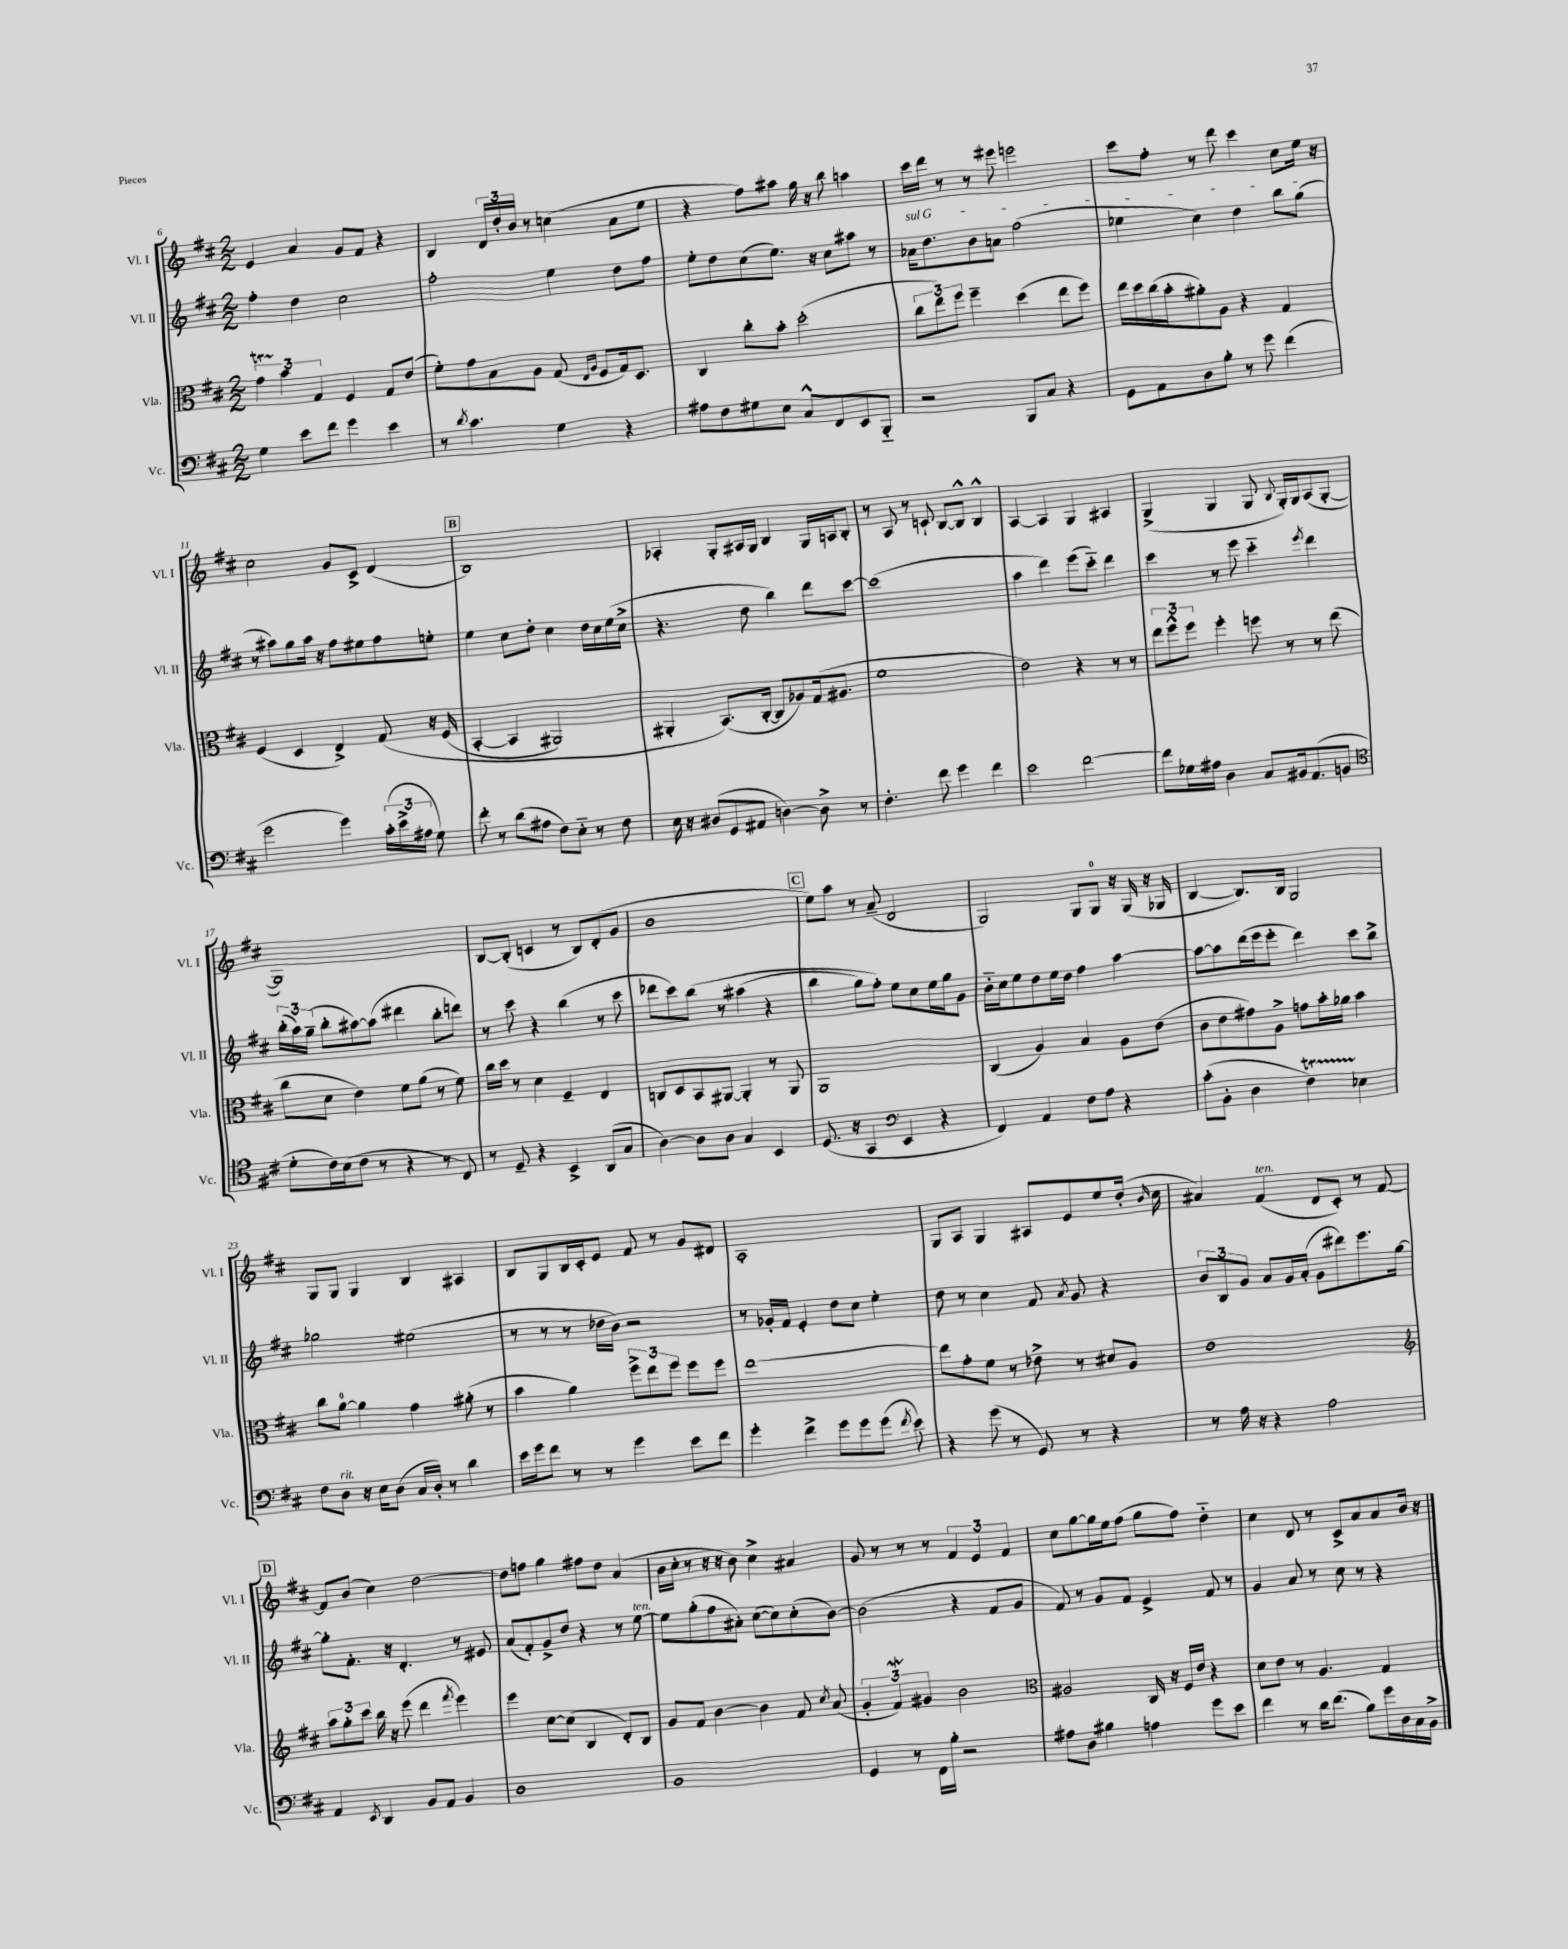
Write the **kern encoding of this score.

**kern	**kern	**kern	**kern
*part4	*part3	*part2	*part1
*staff4	*staff3	*staff2	*staff1
*I"Vc.	*I"Vla.	*I"Vl. II	*I"Vl. I
*I'Vc.	*I'Vla.	*I'Vl. II	*I'Vl. I
*clefF4	*clefC3	*clefG2	*clefG2
*k[f#c#]	*k[f#c#]	*k[f#c#]	*k[f#c#]
*M2/2	*M2/2	*M2/2	*M2/2
=6	=6	=6	=6
4G\	6gT\	4ff#'\	4e/
.	6b\	.	.
8e\L	.	4dd\	4a/
.	6G/	.	.
8f#\J	.	.	.
4g\	4F#/	2cc#\	8g/L
.	.	.	8f#/J
4e\	8G/L	.	4r
.	(8e/J	.	.
=7	=7	=7	=7
8r	8f#'\L)	2ff#'\	4B/
8qd/	.	.	.
4.c#\	8g\	.	.
.	8B\	.	24d/LL
.	.	.	24dd'/
.	.	.	24b/JJ
.	8A\J	.	8r
4G\	(8G/	4ee\	(4ccn\
.	16qqE/LL	.	.
.	16qqA/JJ	.	.
.	8F#/L	.	.
4r	16G/k)	8dd\L	8a\L
.	8.D/J	.	.
.	.	8ff#\J	8ee\J
=8	=8	=8	=8
8A#X\L	4C#/	8ee'\L	4r
8F#\	.	8dd\	.
8G#X\	8cc#'\L	(8cc#\	8ff#\L)
8E\J	8b'\J	8.ee\J)	8aa#X\J
8C#^^/L	(2dd'\	.	16gg\
.	.	16r	16r
8FF#/	.	8cc#\L	8bb\
8EE/	.	8aa#X\J	4aan\
8BBB/J	.	8r	.
=9	=9	=9	=9
!	!	!LO:TX:a:i:t=sul G	!
2r	12cc#\L	16a-X\KL	16ccc#\LL
.	.	8.dd\	16ddd\JJ
.	12ee\)	.	.
.	.	.	8r
.	12ff#\J	.	.
.	4ff#~\	8b\	8r
.	.	8an\J	8eee#X\
8BBB/L	(4dd\	(2ff#\	2eeen\
8C#/J	.	.	.
4r	8ee\L	.	.
.	8ff#\J)	.	.
=10	=10	=10	=10
8GG\L	16ee\LL	4ee-X\	8ccc#\L
.	16dd\	.	.
8AA\	(16cc#\	.	8ff#'\J
.	16b'\J	.	.
8D\	8a#X'\)	4cc#\)	8r
8B'\J	8A\J	.	8ddd\
8r	4r	4dd\	4ccc#\
8g\	.	.	.
(4f#\	4G/	8bb\L	8cc#\L
.	.	(8gg\J	16ee\Jk
.	.	.	16r
!!LO:LB:g=z
=11	=11	=11	=11
2g\	(4F#/	8r	2cc#\
.	.	8aa#X\L)	.
.	4D/	8gg\	.
.	.	16aa#\Jk	.
.	.	16r	.
4g\)	4E^/)	8ff#\L	8g/L
.	.	8ee#X\	8c#^/J
(24c#'\LL	(8G/	8ff#\	(4d/
24e^\	.	.	.
24A#X\JJ	.	.	.
8G\)	16r	8een'\J	.
.	(16F#/	.	.
!!LO:REH:place=s1:t=B
=12	=12	=12	=12
8f#'\	[4BB'/	4ee\	1B)
8r	.	.	.
(8d\L	4BB/]	8cc#\L	.
8A#X\J	.	8dd'\J	.
8F#\L)	2AA#X/)	4cc#\	.
8E\J	.	.	.
8r	.	16dd\LL	.
.	.	16cc#\	.
8F#\	.	(16ee\	.
.	.	16cc#^\JJ	.
=13	=13	=13	=13
16E\	4AA#X'/	4.r	4A-X'/
16r	.	.	.
(8D#X/L	.	.	.
8GG/	(8.BB/L)	.	8G'/L
8AA#X/J	.	8dd\	16A#X/L
.	[16C#'/Jk	.	16G/JJ
[4Dn\)	8C#/L]	4bb\)	4B/
.	8A-X/)	.	.
8D^\]	(16G/k	8ddd\L	16G/LL
.	8.A#X/J	.	16An/J
8r	.	[8ccc#\J	8B'/J
=14	=14	=14	=14
4.F#'\	1f#	(1ccc#]	8r
.	.	.	8A/
.	.	.	8r
8f#\	.	.	8cn`/
4g\	.	.	[8B/L
.	.	.	8B^^/J]
4f#\	.	.	4B^^/
=15	=15	=15	=15
2e\	2e\)	4aa\	[4A/
.	.	4ddd\)	4A/]
[2f#\	4r	(8eee\L	4G/
.	.	8ccc#\J)	.
.	8r	4ddd\	4A#X/
.	8r	.	.
=16	=16	=16	=16
8f#\L]	12ee\L	4ccc#\	(4G^/
.	12ff#^^\	.	.
16G-X\L	.	.	.
.	12ff#\J	.	.
16A#X\JJ	.	.	.
4D\	4ff#'\	8r	4G/
.	.	8eee\	.
8C#/L	8ffn\	4ccc#\	8G/
.	.	.	8qqB/
16BB#X/k	8r	.	16G'/LL)
(8.AA/	.	.	16G/J
.	.	8qeee/	.
.	8r	4ddd\	(8A/
8BBn/J	(8ee\	.	[8G'/J
!!LO:LB:g=z
=17	=17	=17	=17
*clefC4	*	*	*
8d'\L	8cc#\L	(24bb'\LL	1G])
.	.	24aa\)	.
.	.	(24gg~\JJ	.
16c#\L)	8d\J	8bb'\L	.
(16B\J	.	.	.
8c#\J	4e\)	[8aa#X\)	.
8r	.	(8aa#\J]	.
4r	8f#\L	4ddd#X\	.
.	(8a\J	.	.
8r	8r	8bb'\L	.
8C#/)	8f#\)	8dddn\J)	.
=18	=18	=18	=18
8r	16cc#\LL	8r	[8B/L
.	16dd\JJ	.	.
8D~/	8r	8ccc#\	(8B'/J]
4r	4d\	4r	4cn/
4BB^/	4F#~/	(4bb\	8r
.	.	.	8B/L)
(8AA/L	4E/	8r	(8d'/
8G/J	.	8ccc#\	8g/J
=19	=19	=19	=19
[4A\)	8Cn/L	8ddd-X\L	1b
.	8D/	8ccc#\)	.
8A\L]	8BB/	(8bb\J	.
8A\J	[8AA#X/J	8r	.
4G/	4AA#'/]	(4aa#X\	.
4BB/	8r	4r	.
.	8AA#/	.	.
!!LO:REH:place=s1:t=C
=20	=20	=20	=20
(8.D/	1AA	4bb\	8ee\L)
.	.	.	8aa\J
16r	.	.	.
4GG/	.	8gg\L)	8r
.	.	8ff#'\J)	(8a~/
*clefF4	*	*	*
4EE/	.	8ee\L	2d/
.	.	8cc#\	.
4r	.	16ee\L	.
.	.	16gg\J	.
.	.	8g\J	.
=21	=21	=21	=21
4FF#/)	(4C#/	16b\LL	2G/)
.	.	16cc#\J	.
.	.	8ee\	.
4AA/	4A/)	8dd\	.
.	.	16ee\L	.
.	.	16dd\JJ	.
8F#\L	4B/	4ff#\	8G/L
8A\J	.	.	8G/J
4r	8A\L	[4aa\	16r
.	.	.	(16G/
.	(8e\J	.	16r
.	.	.	16G-X/
=22	=22	=22	=22
(8c#'\L	8c#\L	8aa\L_	[4B/
8BB'\J	8e\	8aa\]	.
4D\	8g#X\)	(16ddd\L	8.B/L])
.	.	16eee\J	.
.	8A^\J	8eee'\J	.
.	.	.	16B/Jk
4F#t\)	8gn\L	4ddd\)	2G/
.	16b'\L	.	.
.	16a-X\JJ	.	.
4E-X\	4b\	8ccc#\L	.
.	.	8bb^\J	.
!!LO:LB:g=z
=23	=23	=23	=23
8F#\L	8cc#\L	2gg-X\	8G/L
!LO:TX:a:i:t=rit.	!	!	!
8D\J	[8a\J	.	8G/J
16r	4a\]	.	4G/
16E\KL	.	.	.
(8D\J	.	.	.
16C#/LL	4g\	(2ee#X\	4B/
16D'/JJ)	.	.	.
8r	.	.	.
4d\	(8a#X'\	.	4A#X/
.	8r	.	.
=24	=24	=24	=24
16e\LL	4b\	8r	8B/L
16g\J	.	.	.
8f#\J	.	8r	8G/
8r	4a\)	8r	16B/L
.	.	.	16c#'/J
8r	.	16dd-X\LL	8e/J
.	.	16b\JJ)	.
4g\	12ff#^\L	2r	8f#/
.	12ee\	.	.
.	.	.	8r
.	12ff#\J	.	.
8e\L	8ff#\L	.	8g/L
8f#\J	8ff#\J	.	8d#X/J
=25	=25	=25	=25
4g'\	[1ee	8r	1A'
.	.	16g-X'/LL	.
.	.	16f#/JJ	.
4f#^\	.	4e'/	.
8g\L	.	8dd\L	.
8g\	.	8cc#\J	.
(8g\J	.	4ee'\	.
8qf#/	.	.	.
8e\)	.	.	.
=26	=26	=26	=26
4r	8ee\L]	8dd\	8G/L
.	8g'\	8r	8A/J
(8g\	8f#\J	4cc#\	4G/
8r	8r	.	.
8GG/)	8e-X^\	8f#/	8A#X/L
.	.	8qa/	.
8r	8r	8g/	8e/
4r	8d#X/L	4r	8ee/
.	8A/J	.	(16dd'/Jk
.	.	.	16qqb/
.	.	.	16cc#\
=27	=27	=27	=27
8r	1e	12b/L	4a#X/)
.	.	12B/	.
16A\	.	.	.
.	.	12g/J	.
16r	.	.	.
!	!	!	!LO:TX:a:i:t=ten.
4r	.	8a/L	(4f#/
.	.	16g/L	.
.	.	(16a'/JJ	.
2A\	.	8g\L	8d/L
.	.	8ddd#X\)	8c#'/J)
.	.	8.eee\	8r
.	.	.	[8f#/
.	.	[16gg\Jk	.
!!LO:LB:g=z
!!LO:REH:place=s1:t=D
=28	=28	=28	=28
*	*clefG2	*	*
4AA/	12aa\L	8gg'\L]	8f#/L]
.	12gg'\	.	.
.	.	8.f#'\J	(8b/J
.	12ccc#\J	.	.
8qEE/	.	.	.
4DD/	16bb\	.	4cc#\)
.	16r	16r	.
.	(8eee\	4.d'/	.
8BB/L	4ddd\	.	[2dd\
8AA/J	.	.	.
.	8qfff#/	.	.
4BB/	4eee\)	8r	.
.	.	8e#X/	.
=29	=29	=29	=29
1D	4eee\	(8a/L	8dd\L]
.	.	8f#'/)	8ffn\J
.	[8cc#\L	8g^/	4gg\
.	(8cc#\J]	8dd/J	.
.	4B/	4r	8ff#X\L
.	.	.	8dd\J
.	8d'/L)	8r	(4a/
!	!	!LO:TX:a:i:t=ten.	!
.	8B/J	[8ee\	.
=30	=30	=30	=30
1BB	8g/L	8ee\L]	16b\LL
.	.	.	16cc#'\JJ
.	8f#/J	(8gg'\	8r
.	[4b\	8ff#\	16r
.	.	.	16r
.	.	8a#X'\J)	8b\)
.	4b\]	([8cc#\L	4cc#^\
.	.	8cc#\])	.
.	8f#/	(8cc#'\	4a#X/
.	8qcc#/	.	.
.	(8a/	[8b\J)	.
=31	=31	=31	=31
4GG/	6g'/	(2b\]	8g/
.	.	.	8r
.	6f#W/)	.	.
8r	.	.	8r
.	6g#X/	.	.
16FF#\LL	.	.	8r
16B'\JJ	.	.	.
2r	2b\	4r	6f#/
.	.	.	6e/
.	.	8f#/L	.
.	.	.	6f#/
.	.	8g/J	.
=32	=32	=32	=32
*	*clefC3	*	*
8A#X\L	2A#X/	8f#/)	8cc#\L
8D\J	.	8r	[8gg\
4B#X\	.	8g/L	16gg\L]
.	.	.	16ee\J
.	.	8f#/J	(8ff#\J
4An\	16C#/	4e^/	8gg\L
.	16r	.	.
.	16F#/LL	.	8ff#\J)
.	16e/JJ	.	.
8g\L	4r	8f#/	4dd\
8e\J	.	8r	.
=33	=33	=33	=33
4f#\	8d\L	4g/	4cc#\
.	8e\J	.	.
8r	8r	8a/	8d/
16d\KL	4.A/	8r	8r
(8.f#\J	.	.	.
.	.	8cc#\	8c#^/L
8B\L)	.	8r	8a/
16g\L	4G/	4r	8a/
16D\	.	.	.
16C#\	.	.	16b/Jk
16BB^\JJ	.	.	16r
==	==	==	==
*-	*-	*-	*-
